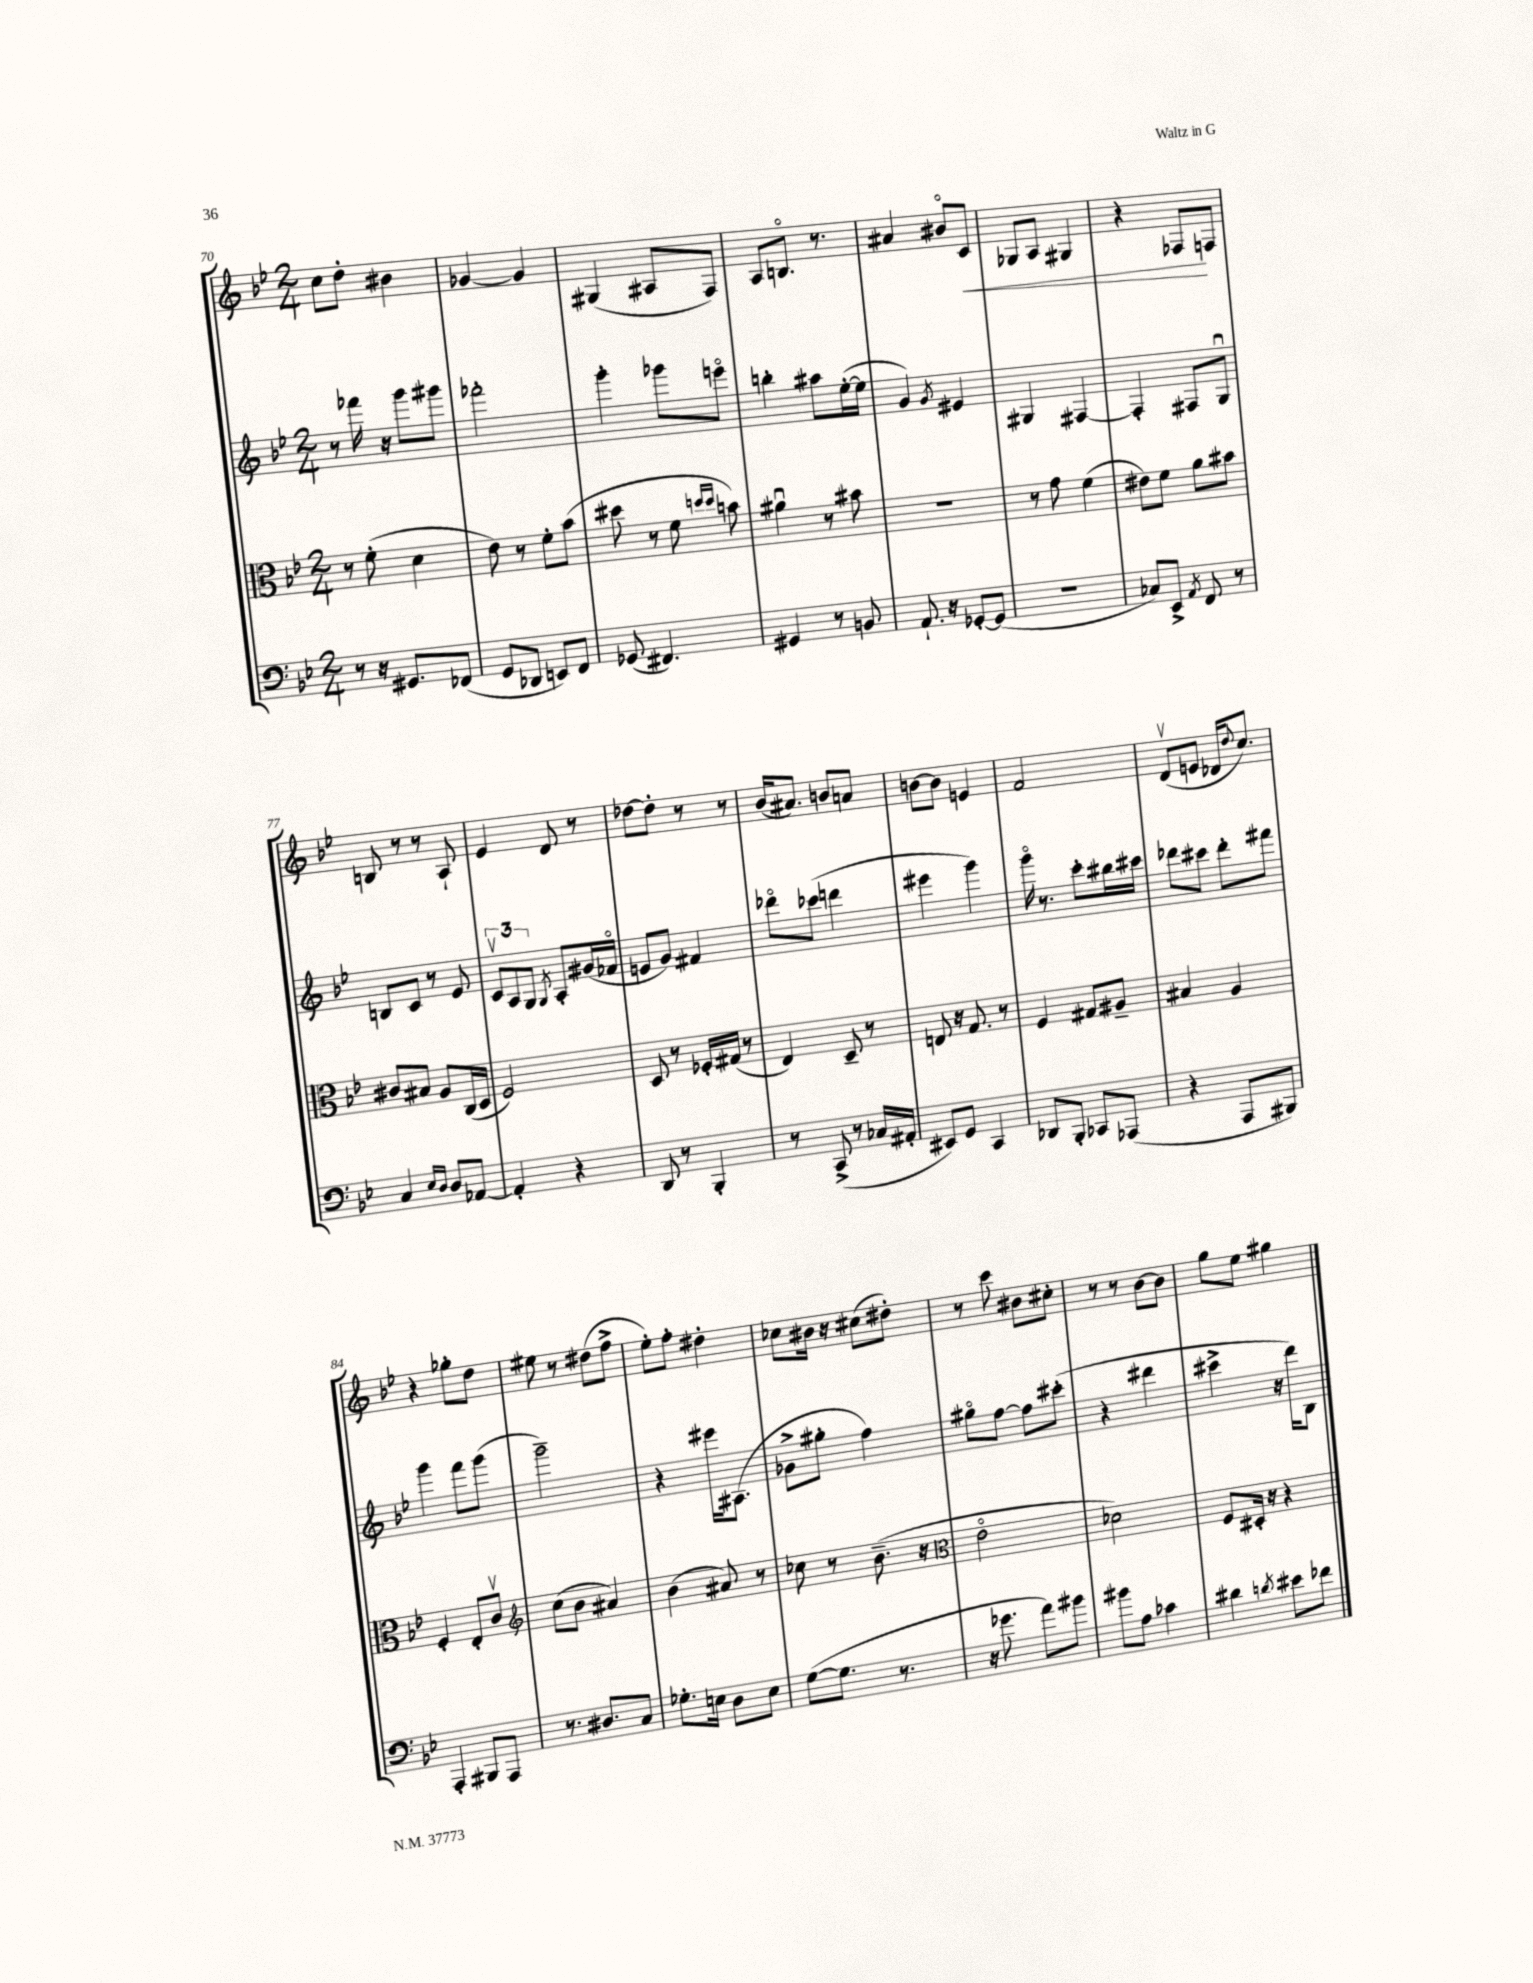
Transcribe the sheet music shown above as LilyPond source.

<<
\new StaffGroup <<
\new Staff = "s0" {
    \clef treble \key bes \major \numericTimeSignature \time 2/4
    c''8 d''8-. bis'4 |
    ges'4~ ges'4 |
    gis4( ais8 f8) |
    a8 b8.\flageolet r8. |
    ais'4 bis'8\flageolet c'8\< |
    ges8 a8 gis4 |
    r4 fes8\! f8 |
    b8 r8 r8 a8-! |
    ees'4 d'8 r8 |
    des''8~ des''8-. r8 r8 |
    bes'16( ais'8.) b'8 a'8 |
    b'8~ b'8 e'4 |
    f'2 |
    d'8\upbow( e'8 des'16 \appoggiatura { d''8 } c''8.) |
    r4 ges''8-. d''8 |
    eis''8 r8 dis''8( f''8-> |
    ees''8-.) f''8-. dis''4-. |
    ces''8 bis'16 r16 cis''8( dis''8-.) |
    r8 c'''8 bis'8 cis''8-. |
    r8 r8 bes'8~ bes'8 |
    g''8 ees''8 gis''4 \bar "|." |
}
\new Staff = "s1" {
    \clef treble \key bes \major \numericTimeSignature \time 2/4
    r8 fes'''16 r16 g'''8 gis'''8 |
    fes'''2-. |
    g'''4-. ges'''8 e'''8\flageolet |
    b''4-. ais''8 ees''16~-.( ees''16 |
    g'4) \acciaccatura { g'8 } eis'4 |
    gis4 fis4~ |
    fis4-. fis8 g8\downbow |
    b8 c'8 r8 ees'8 |
    \tuplet 3/2 { c'8\upbow a8 g8 } \acciaccatura { g8 } a8-. gis'16( fes'16\flageolet |
    e'8 g'8) fis'4 |
    des'''8\flageolet ces'''8( d'''4 |
    eis'''4 g'''4) |
    g'''16\flageolet r8. c'''8-. bis''16 cis'''16 |
    des'''8 cis'''8 des'''8-. fis'''8 |
    g'''4 f'''8 g'''8( |
    g'''2--) |
    r4 eis'''16 ais8.( |
    ges'8-> gis''8-. f''4) |
    gis''8\flageolet f''8~ f''8 cis'''8-.( |
    r4 dis'''4 |
    cis'''4-> r16 d'''16) bes8 \bar "|." |
}
\new Staff = "s2" {
    \clef alto \key bes \major \numericTimeSignature \time 2/4
    r8 f'8-.( d'4 |
    ees'8) r8 f'8-. bes'8( |
    dis''8 r8 f'8 \grace { d''16 d''16 } b'8) |
    ais'4\downbow r8 bis'8 |
    r2 |
    r8 g'8 f'4( |
    eis'8) f'8 a'8 bis'8 |
    cis'8 bis8 a8 c16( d16 |
    f2) |
    d8 r8 fes16-. gis16( r8 |
    ees4) d8-- r8 |
    e8 r16 g8. r8 |
    f4 gis8 ais8-- |
    bis4 a4 |
    f4-. ees8-. c'8\upbow |
    \clef treble c''8( bes'8 ais'4) |
    bes'4( ais'8) r8 |
    ces''8 r8 bes'8.--( r16 |
    \clef alto ees'2\flageolet |
    des'2) |
    f8 dis16-. r16 r4 \bar "|." |
}
\new Staff = "s3" {
    \clef bass \key bes \major \numericTimeSignature \time 2/4
    r8 r16 gis,8. fes,8( |
    g,8 des,8 e,8) f,8 |
    ges,8( fis,4.) |
    gis,4 r8 b,8 |
    a,8.-! r16 ges,8~-. ges,8( |
    R2 |
    ces8) ees,8-> \acciaccatura { a,8 } f,8 r8 |
    c4 \grace { ees16 d16 } d8 aes,8~ |
    aes,4-. r4 |
    d,8 r8 bes,,4-. |
    r8 c,8->( r8 ces16 ais,16-. |
    eis,8) g,8 c,4 |
    des,8 bes,,8-. ces,8 aes,,8( |
    r4 a,,8 bis,,8) |
    a,,4-. bis,,8 a,,8 |
    r8. dis8. c8 |
    ges8.-. e16 d8 e8 |
    g8~( g8. r8. |
    r16 ges'8. a'8) bis'8 |
    bis'8 a8 ces'4 |
    dis'4 \acciaccatura { d'8 } eis'8 fes'8 \bar "|." |
}
>>
>>
\layout { \context { \Score currentBarNumber = #70 } }
